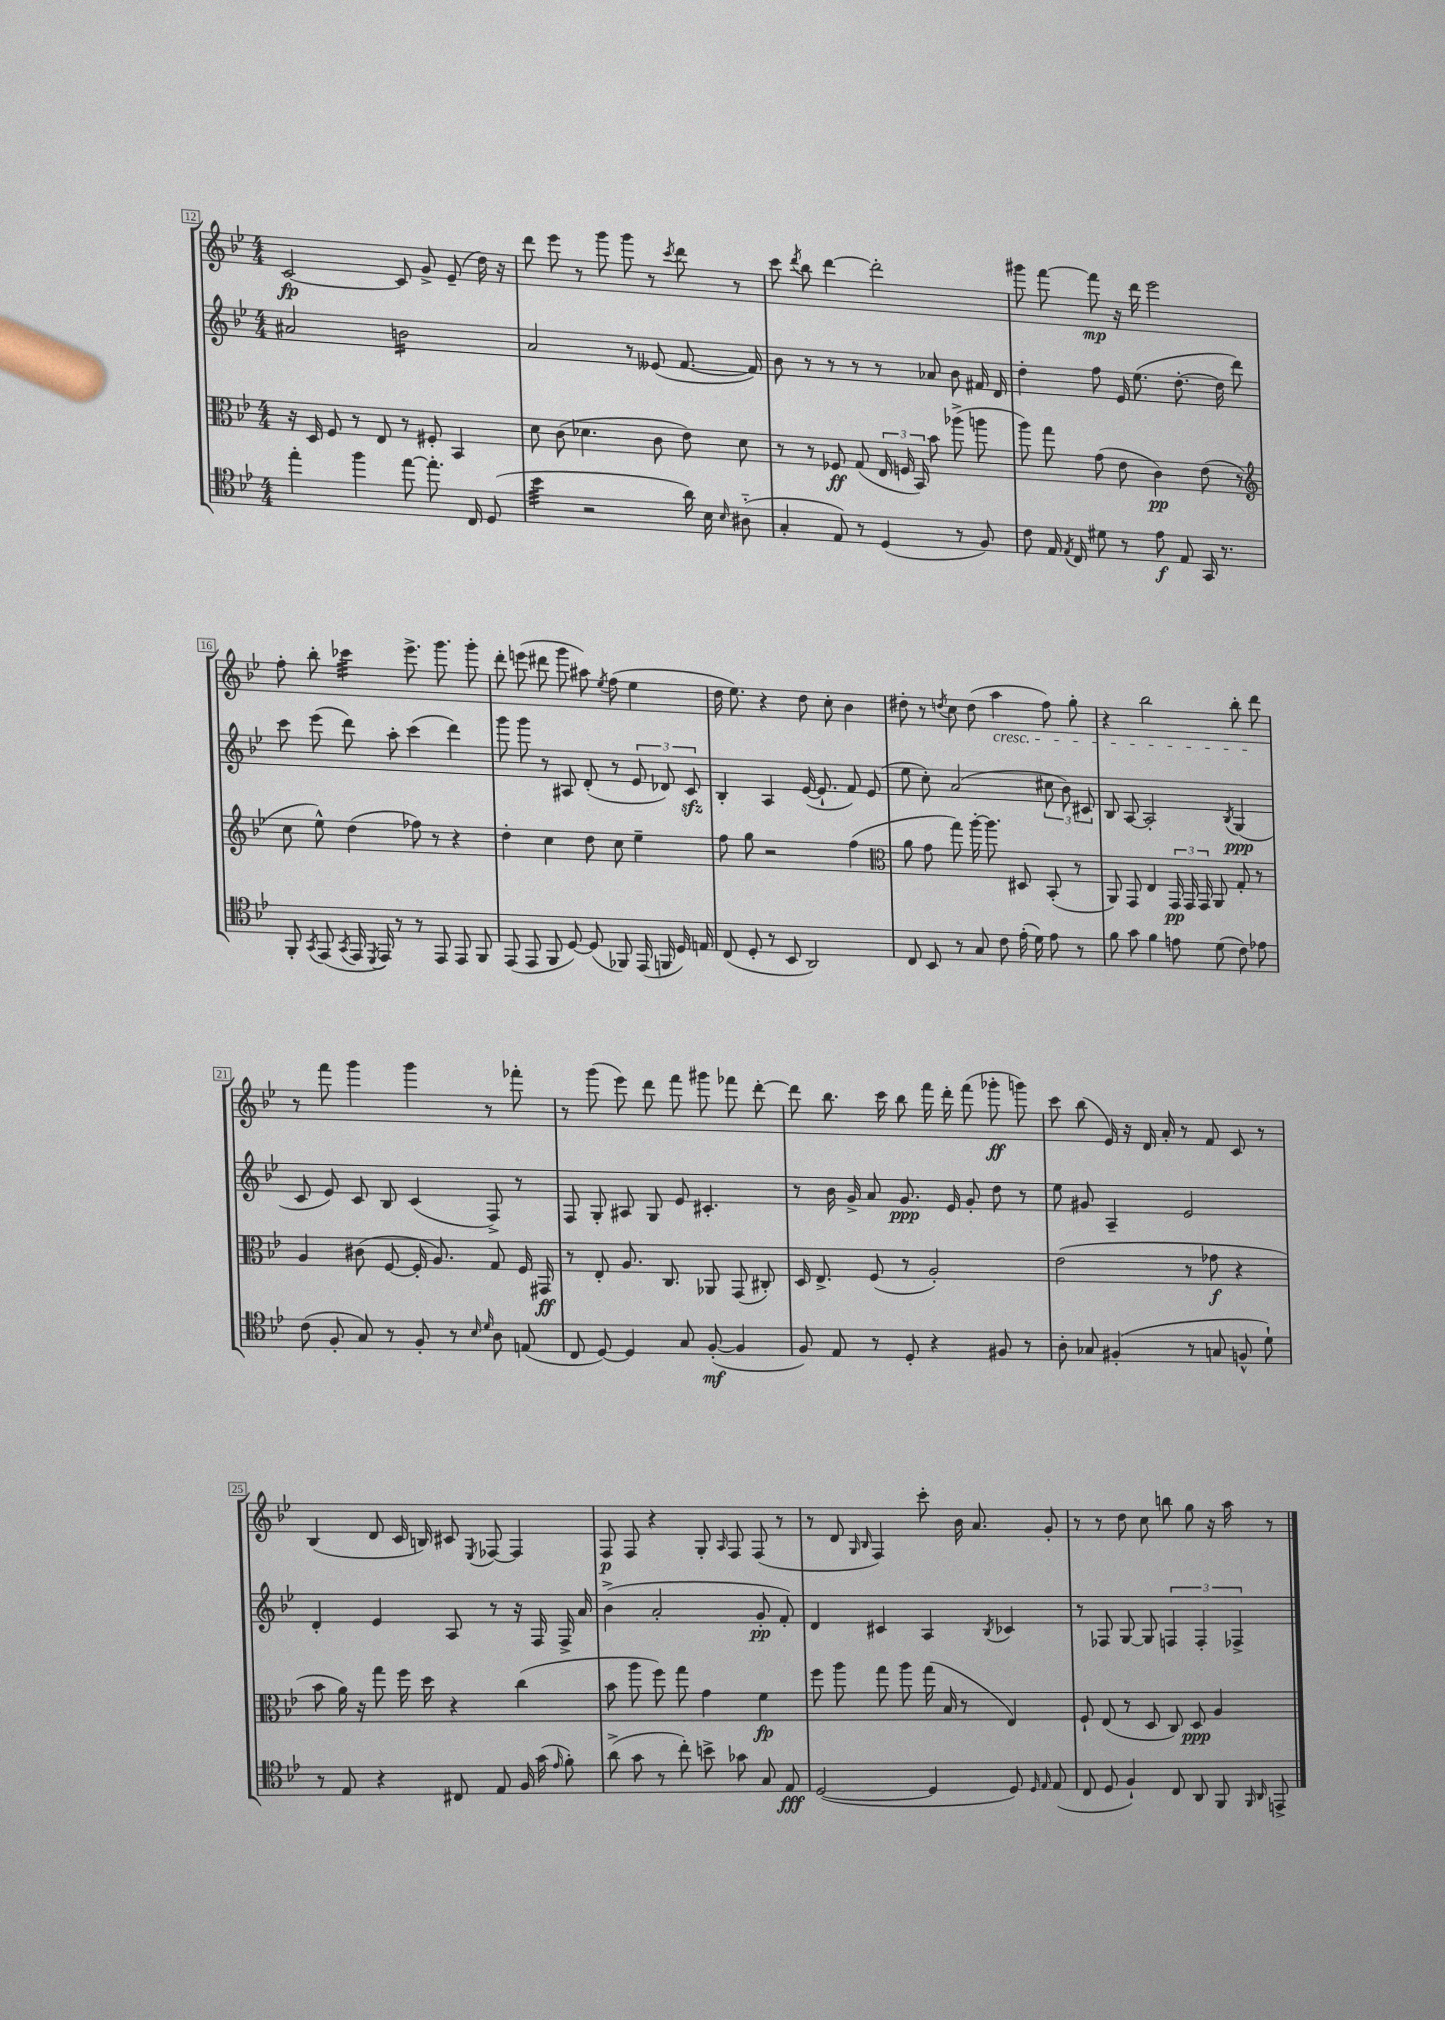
<<
\new StaffGroup <<
\new Staff = "s0" {
    \clef treble \key bes \major \numericTimeSignature \time 4/4
    \autoBeamOff c'2~\fp c'8 g'8-> ees'8--( d''16) r16 |
    d'''8 ees'''8 r8 g'''8 g'''8 r8 \acciaccatura { c'''8 } d'''8 r8 |
    c'''8 \acciaccatura { d'''8 } bes''8 d'''4~ d'''2-. |
    gis'''8 f'''8~ f'''8\mp r16 d'''16 ees'''2 |
    f''8-. bes''8-. ces'''4:32 ees'''8.-> g'''8. g'''8-. |
    d'''8-. e'''8( dis'''8 g'''8 ais''8) \acciaccatura { ees''8 } f''8( ees''4 |
    d''16 ees''8.) r4 d''8 c''8-. bes'4 |
    dis''8-. r8 \acciaccatura { d''8 } c''8 d''8( a''4\cresc f''8) g''8-. |
    r4 bes''2 bes''8-. d'''8\! |
    r8 f'''8 g'''4 g'''4 r8 fes'''8-. |
    r8 g'''8( ees'''8) d'''8 f'''8 gis'''8 fes'''8 d'''8~-. |
    d'''8 bes''8. c'''16 bes''8 f'''16 d'''16-. f'''8( ges'''8-.\ff g'''8) |
    c'''8 bes''8( ees'16) r16 d'16 a'16-. r8 f'8 c'8 r8 |
    bes4( d'8 c'16 b16) cis'8 \acciaccatura { ees8 } fes8~ fes4 |
    f8\p f8 r4 g8-. \grace { a16 } f8 f8( r8 |
    r8 d'8 \grace { g16 bes16 } f4) c'''8-. bes'16 a'8. g'8-. |
    r8 r8 d''8 c''8 b''8 g''8 r16 a''16 r8 \bar "|." |
}
\new Staff = "s1" {
    \clef treble \key bes \major \numericTimeSignature \time 4/4
    \autoBeamOff ais'2 b'2:16 |
    a'2 r8 eeses'8( f'8.~ f'16) |
    bes'8 r8 r8 r8 r8 aes'8 bes'8 fis'16 d'16 |
    d''4-. f''8 ees'16 ees''8.( d''8.~-. d''16 d'''8) |
    c'''8 ees'''8( d'''8) a''8-. c'''4( d'''4) |
    g'''8 g'''8 r8 ais8 d'8-.( r8 \tuplet 3/2 { ees'8 des'8) c'8\sfz } |
    bes4-. a4 ees'16~( ees'8.-! f'8) ees'8( |
    ees''8 c''8-.) a'2( \tuplet 3/2 { cis''8 bes'8) cis'8 } |
    bes8 a8~ a2-. \acciaccatura { bes8 } g4\ppp( |
    c'8 ees'8) c'8 bes8 c'4( f8->) r8 |
    f8 g8-. ais8 g8 ees'8 cis'4.-. |
    r8 bes'16 g'16-> a'8 g'8.\ppp ees'16 g'8-. d''8 r8 |
    ees''8 gis'8 a4-- ees'2 |
    d'4-. ees'4 a8 r8 r16 f16 f16-> a'16 |
    bes'4->( a'2-. g'8-.\pp f'8-.) |
    d'4 cis'4 a4 \acciaccatura { bes8 } ces'4 |
    r8 fes8 g8~ g8 \tuplet 3/2 { f4 f4-. fes4-> } \bar "|." |
}
\new Staff = "s2" {
    \clef alto \key bes \major \numericTimeSignature \time 4/4
    \autoBeamOff r16 d16 f8 r8 ees8 r8 fis8-. bes,4 |
    d'8 c'8( des'4. c'8 ees'8) des'8 |
    r8 r8 fes8\ff g8( \tuplet 3/2 { ees16 f16 bes,16) } bes'8 aes''8->( a''8 |
    a''8) g''8 g'8( ees'8 c'4\pp) ees'8( r8 |
    \clef treble c''8 ees''8-^) d''4( fes''8) r8 r4 |
    d''4-. c''4 d''8 c''8 ees''4-- |
    f''8 g''8 r2 f''4( |
    \clef alto a'8 g'8 g''8) a''16~-. a''8. dis8 bes,8-.( r8 |
    a,8) g,8 ees4 \tuplet 3/2 { g,16\pp g,16 g,16 } a,8 g8-. r8 |
    a4 cis'8( f8~ f16-. a8.) g8 f16 gis,16\ff |
    r8 ees8-. a8. c8. aes,8 g,8( cis8-.) |
    d16 ees8.-> f8( r8 a2-.) |
    ees'2( r8 ges'8\f r4 |
    bes'8 a'16) r16 g''8 f''16 d''16 r4 c''4( |
    bes'8 a''8 f''8) g''8 g'4 f'4\fp |
    f''8 a''8 g''8 a''8 g''16( bes16 r8 ees4) |
    f8-! ees8( r8 d8 c8) d8\ppp a4 \bar "|." |
}
\new Staff = "s3" {
    \clef tenor \key bes \major \numericTimeSignature \time 4/4
    \autoBeamOff ees''4-. f''4 ees''8~ ees''8.-. c16 d8( |
    bes'4:32 r2 a'16) bes16 \grace { bes16 } ais8-_( |
    g4-. ees8) r8 d4( r8 f8) |
    c'8 ees16 \acciaccatura { ees8 } c16 dis'8 r8 ees'8\f ees8 g,16 r8. |
    f,8-. \acciaccatura { g,8 } ees,8( \acciaccatura { g,8 } ees,16 \acciaccatura { d,8 } ees,16) r8 r8 ees,8 ees,8 f,8 |
    ees,8( ees,8 f,8 d8~) d8( fes,8) ees,16( f,16 d16) e16 |
    c8( d8-. r8 bes,8 a,2) |
    c8 bes,8 r8 g8 c'8 ees'16-.( d'16) ees'8 r8 |
    f'8 g'8 f'4 e'8 d'8( c'8) ees'8 |
    c'8( f8-. g8) r8 f8-. r8 \grace { bes16 d'16 } a8 e8( |
    c8 d8~) d4 g8 f8~-.\mf( f4 |
    f8) ees8 r8 d8-. r4 fis8 r8 |
    a8-. ges8 fis4-.( r8 g8 f8-^ d'8-!) |
    r8 ees8 r4 cis8 ees8 f16 g'16( \grace { ees'16 } f'8-.) |
    a'8->( g'8 r8 c''8-.) b'8-> ges'8 g8 ees8\fff |
    d2~( d4 d8) \grace { d16 ees16 } ees8( |
    c8 d8 f4-!) c8 a,8 f,8 \grace { f,16 a,16 } e,8-> \bar "|." |
}
>>
>>
\layout { \context { \Score currentBarNumber = #12 \override BarNumber.stencil = #(make-stencil-boxer 0.1 0.3 ly:text-interface::print) } }
